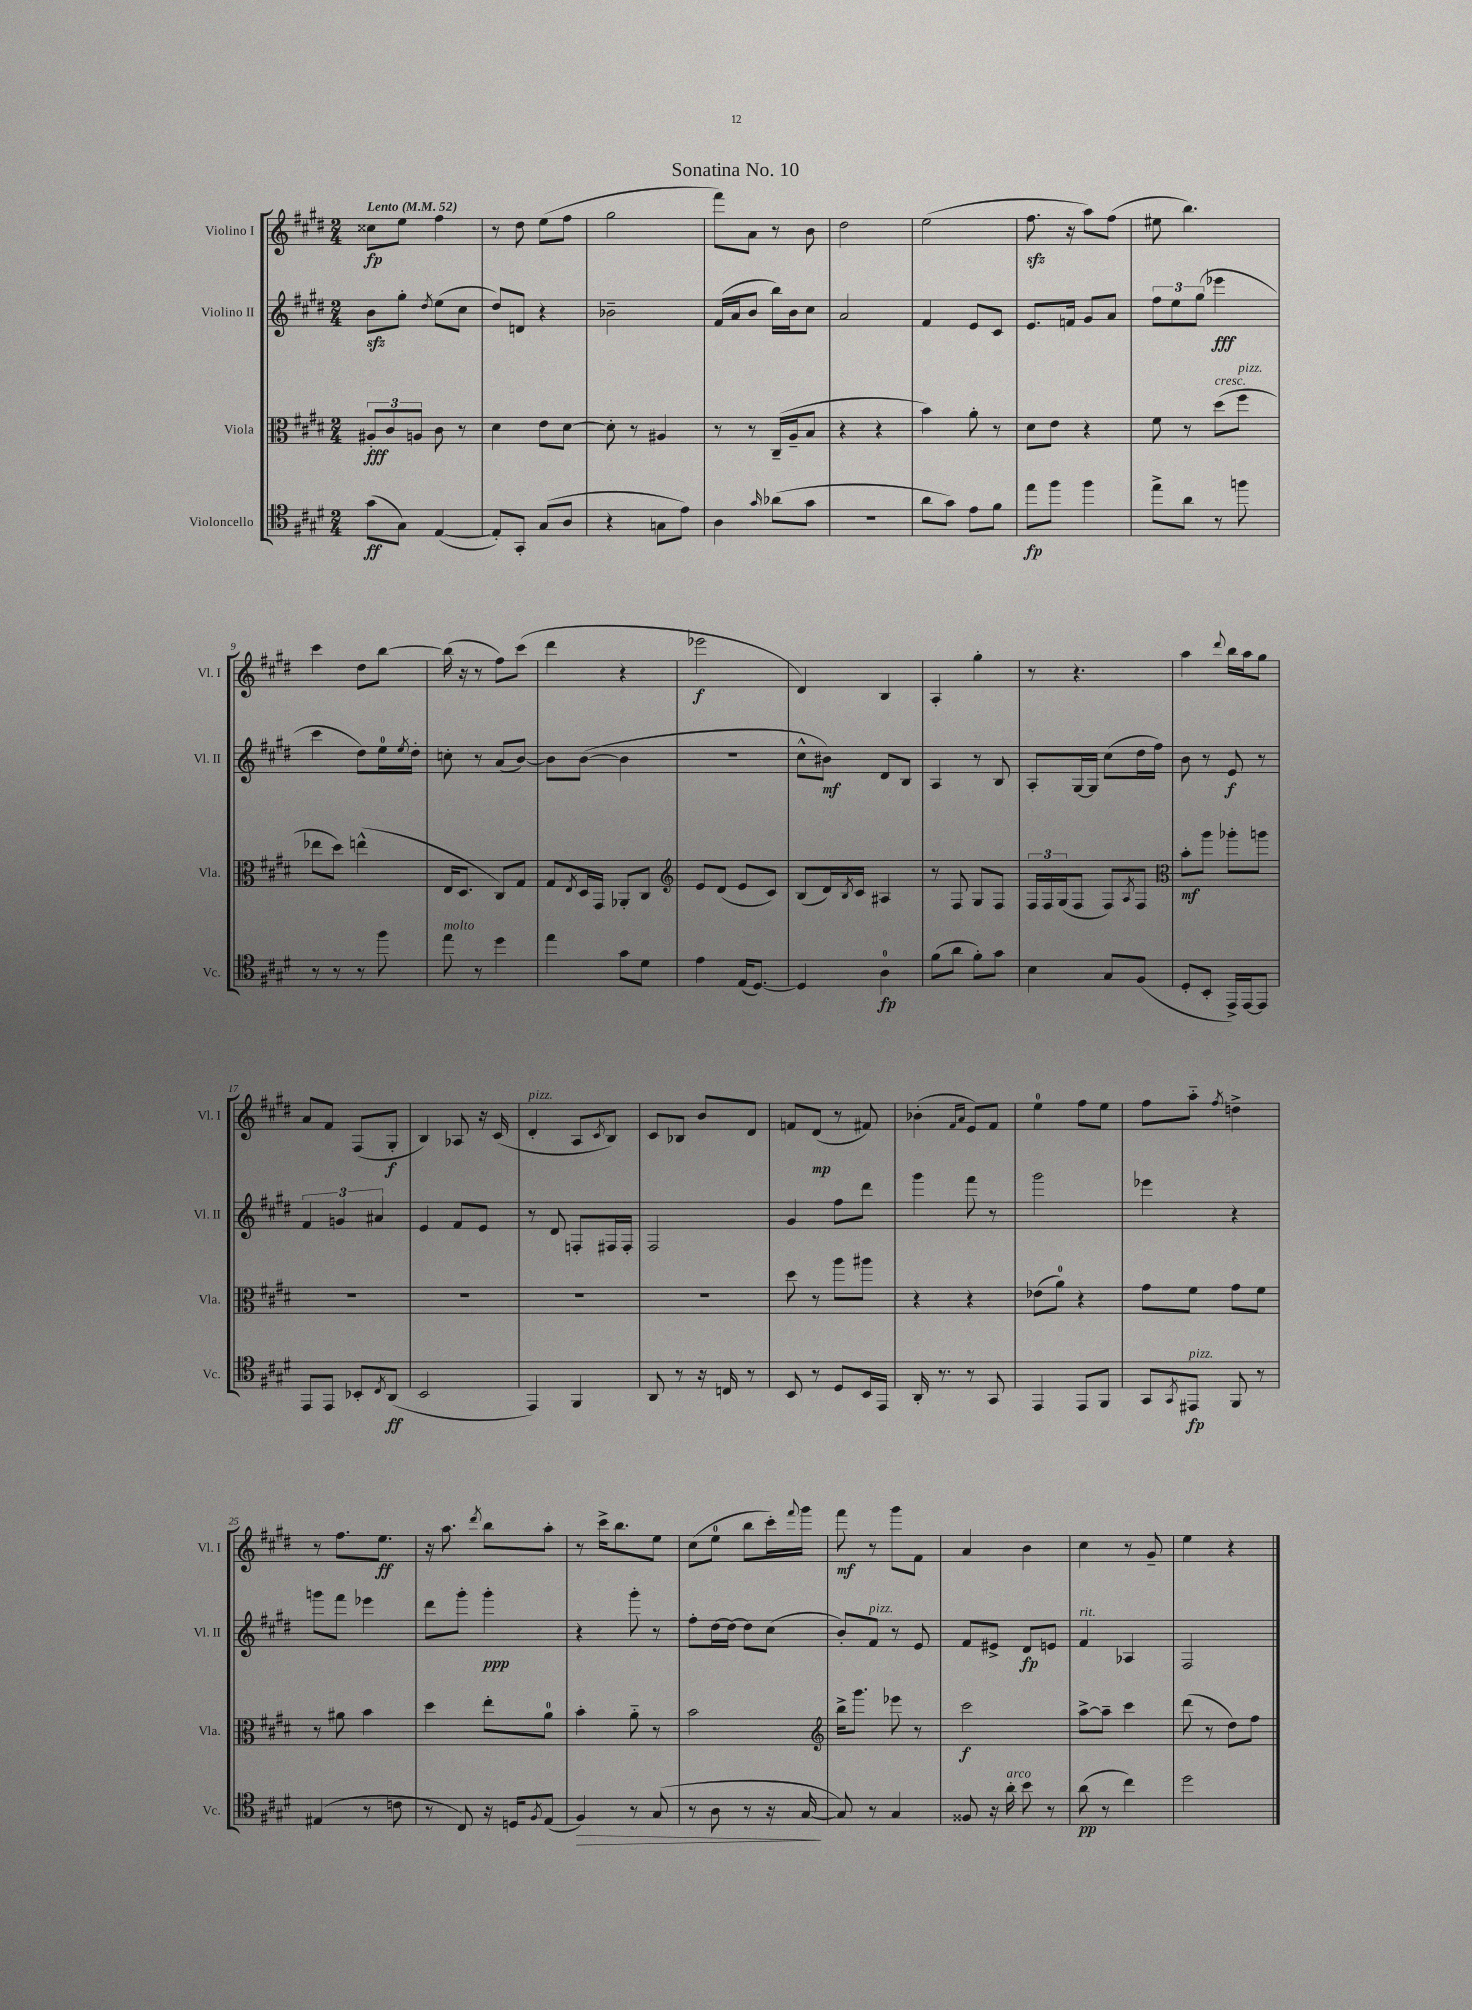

**kern	**kern	**kern	**kern
*staff4	*staff3	*staff2	*staff1
*clefC4	*clefC3	*clefG2	*clefG2
*k[f#c#g#d#]	*k[f#c#g#d#]	*k[f#c#g#d#]	*k[f#c#g#d#]
*M2/4	*M2/4	*M2/4	*M2/4
*MM52	*MM52	*MM52	*MM52
(8g#	12A#'	8b	8cc##
.	12c#	.	.
8G#)	.	8gg#'	8ee
.	12A	.	.
.	.	8qdd#	.
([4E	8c#	(8ee	4ff#
.	8r	8cc#	.
=	=	=	=
8E'])	4d#	8dd#)	8r
8GG#'	.	8d	8dd#
(8G#	8e	4r	(8ee
8A	[8d#	.	8ff#
=	=	=	=
4r	8d#']	2b-~	2gg#
.	8r	.	.
8G	4A#	.	.
8e)	.	.	.
=	=	=	=
4A	8r	(16f#	8fff#)
.	.	16a	.
.	8r	8b	8a
16qqg#	.	.	.
(8a-	(16C#~	16bb)	8r
.	16A~	16b	.
8g#	8B	8cc#	8b
=	=	=	=
2r	4r	2a	2dd#
.	4r	.	.
=	=	=	=
8a	4b)	4f#	(2ee
8g#)	.	.	.
8e	8a'	8e	.
8f#	8r	8c#	.
=	=	=	=
8ee	8d#	8.e	8.ff#
8ff#	8e	.	.
.	.	16f	16r
4ff#	4r	8g#	8aa)
.	.	8a	(8ff#
=	=	=	=
8ee^	8f#	12ff#	8ee#
.	.	12ee	.
8a	8r	.	4.bb)
.	.	(12gg#	.
8r	(8dd#	4eee-	.
8ff	8ff#	.	.
=	=	=	=
8r	8ee-	4ccc#	4ccc#
8r	8dd#)	.	.
8r	(4ee^^	8dd#)	8dd#
8ff#	.	16ee	[8bb
.	.	8qee	.
.	.	16dd#'	.
=	=	=	=
8ee	16E	8cc'	(16bb]
.	8.D#	.	16r
8r	.	8r	8r
4dd#	8C#)	(8a	8ff#)
.	8G#	[8b)	(8ccc#
=	=	=	=
4ee	8G#	8b]	4ddd#
.	8qE	.	.
.	16D#	([8b	.
.	16GG#	.	.
8g#	8AA-'	4b]	4r
8d#	8C#	.	.
=	=	=	=
*	*clefG2	*	*
4e	8e	2r	2eee-
.	(8d#	.	.
(16E	8e	.	.
[8.D#)	.	.	.
.	8c#)	.	.
=	=	=	=
4D#]	(8B	8cc#^^	4d#)
.	16d#)	8b#)	.
.	8qB	.	.
.	16c#	.	.
4A	4A#	8d#	4B
.	.	8B	.
=	=	=	=
(8f#	8r	4A	4A'
8a	8F#	.	.
8f#')	8G#	8r	4gg#'
8g#	8F#	8B	.
=	=	=	=
4B	24F#	8A'	8r
.	24F#	.	.
.	(24G#	.	.
.	8F#	[16G#	4.r
.	.	16G#]	.
8G#	8F#)	(8cc#	.
.	8qA	.	.
(8F#	8F#	16dd#	.
.	.	16ff#)	.
=	=	=	=
*	*clefC3	*	*
8D#'	8b'	8b	4aa
8BB'	8aa	8r	.
.	.	.	8qqddd#
16EE^)	8aa-'	8e	16bb
[16EE	.	.	16aa
8EE]	8aa	8r	8gg#
=	=	=	=
8EE	2r	6f#	8a
8EE	.	.	8f#
.	.	6g	.
8BB-'	.	.	(8F#
.	.	6a#	.
8qC#	.	.	.
(8AA	.	.	8G#'
=	=	=	=
2BB	2r	4e	4B)
.	.	8f#	8A-
.	.	8e	16r
.	.	.	(16c#
=	=	=	=
4EE)	2r	8r	4d#'
.	.	8d#	.
4FF#	.	8F'	8A
.	.	.	8qc#
.	.	16F#	8B)
.	.	16F#'	.
=	=	=	=
8AA	2r	2F#	8c#
8r	.	.	8B-
16r	.	.	8b
16C	.	.	.
8r	.	.	8d#
=	=	=	=
8BB	8dd#	4g#	8f
8r	8r	.	(8d#
8D#	8aa	8ff#	8r
16BB	8aa#	8ddd#	8f#)
16EE	.	.	.
=	=	=	=
16AA'	4r	4ggg#	(4b-'
8.r	.	.	.
.	.	.	16qqf#
.	.	.	16qqa
8r	4r	8fff#	8e)
8GG#	.	8r	8f#
=	=	=	=
4EE	(8e-	2ggg#	4ee
.	8a)	.	.
8EE	4r	.	8ff#
8FF#	.	.	8ee
=	=	=	=
8GG#	8g#	4eee-	8ff#
8qGG#	.	.	.
8EE#	8f#	.	8aa'~
.	.	.	8qff#
8FF#	8g#	4r	4dd^
8r	8f#	.	.
=	=	=	=
(4E#	8r	8ggg	8r
.	8a#	8fff#	8.ff#
8r	4b	4eee-	.
.	.	.	8.ee
8c	.	.	.
=	=	=	=
8r	4dd#	8ddd#	16r
.	.	.	8.aa
8C#)	.	8ggg#'	.
.	.	.	8qddd#
16r	8ee'	4ggg#'	8bb
16D	.	.	.
8qF#	.	.	.
(8E	8a	.	8aa'
=	=	=	=
4F#)	4b'	4r	8r
.	.	.	16ccc#^
.	.	.	8.bb
8r	8a'~	8ggg#'	.
(8G#	8r	8r	8ee
=	=	=	=
8r	2b	8ff#'	(8cc#
8A	.	[16dd#	8ee
.	.	16dd#_	.
8r	.	8dd#]	8bb
16r	.	(8cc#	16ccc#')
.	.	.	8qqfff#
[16G#	.	.	16ggg#
=	=	=	=
*	*clefG2	*	*
8G#])	16bb^	8b')	8fff#
.	8.ggg#	.	.
8r	.	8f#	8r
4G#	8eee-	8r	8ggg#
.	8r	8e	8f#
=	=	=	=
8F##	2ccc#	8f#	4a
16r	.	8e#^	.
16a'	.	.	.
8b	.	8d#	4b
8r	.	8e	.
=	=	=	=
(8a	[8aa^	4f#	4cc#
8r	8aa~]	.	.
4cc#)	4ccc#	4A-	8r
.	.	.	8g#~
=	=	=	=
2dd#	(8ddd#	2F#	4ee
.	8r	.	.
.	8dd#)	.	4r
.	8ff#	.	.
==	==	==	==
*-	*-	*-	*-
